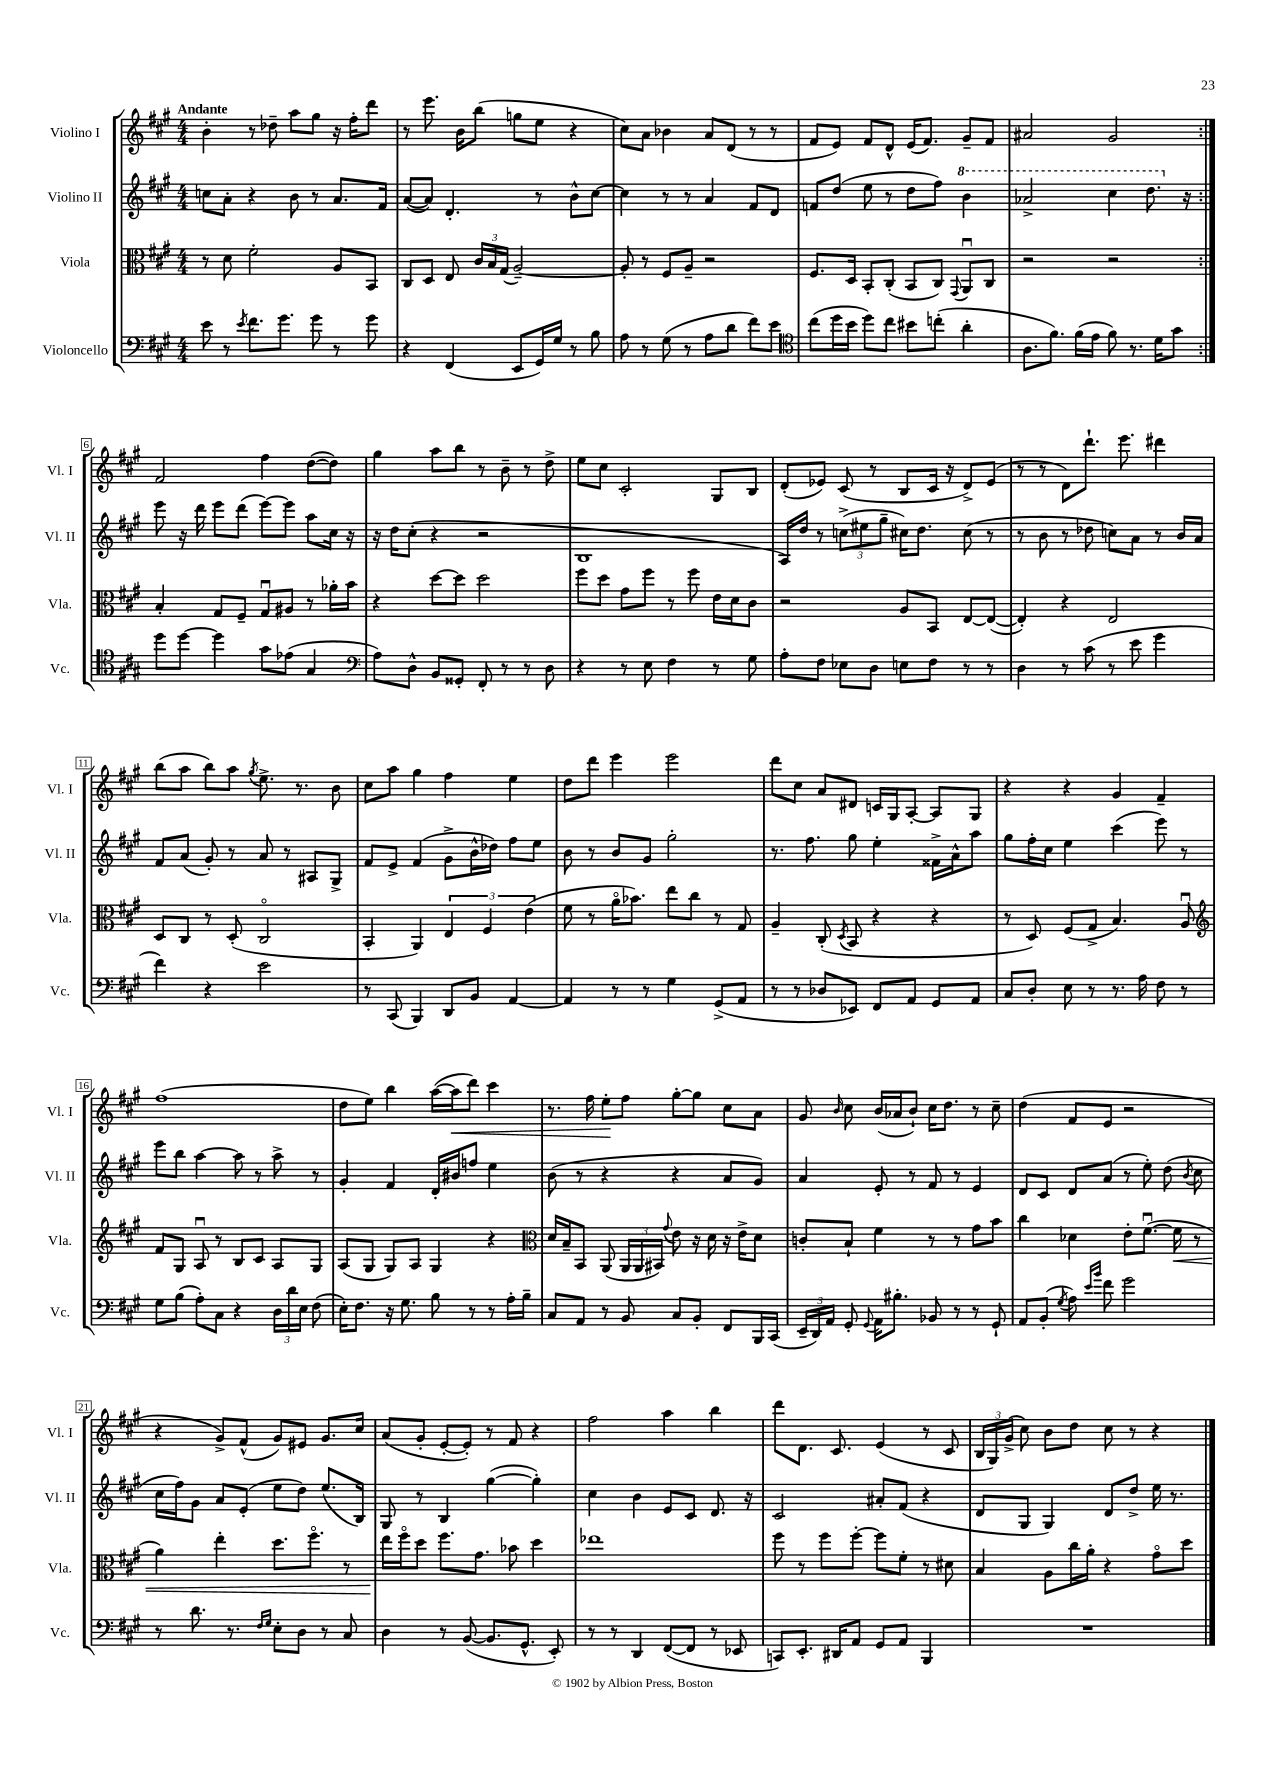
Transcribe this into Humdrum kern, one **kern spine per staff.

**kern	**kern	**kern	**kern
*staff4	*staff3	*staff2	*staff1
*clefF4	*clefC3	*clefG2	*clefG2
*k[f#c#g#]	*k[f#c#g#]	*k[f#c#g#]	*k[f#c#g#]
*M4/4	*M4/4	*M4/4	*M4/4
8e\	8r	8cc\L	4b'\
8r	8d\	8a'\J	.
8qe/	.	.	.
8.f#\L	2f#'\	4r	8r
.	.	.	8dd-~\
8.g#\J	.	.	.
.	.	8b\	8aa\L
8g#\	.	8r	8gg#\J
8r	8A/L	8.a/L	16r
.	.	.	16ff#'\LK
8g#\	8BB/J	.	8ddd\J
.	.	16f#/Jk	.
=	=	=	=
4r	8C#/L	([8a/L	8r
.	8D/J	8a/]J)	8.eee\
(4FF#/	8E/	4.d'/	.
.	.	.	16b\LK
.	24c#/LL	.	(8bb\J
.	24B/	.	.
.	(24G#/JJ	.	.
8EE/L	[2A~/)	.	8gg\L
16GG#/L)	.	8r	8ee\J
16G#/JJ	.	.	.
8r	.	8b^^\L	4r
8B\	.	[8cc#\J	.
=	=	=	=
8A\	8A'/]	4cc#\]	8cc#\L)
8r	8r	.	8a\J
(8G#\	8F#/L	8r	4b-\
8r	8A~/J	8r	.
8A\L	2r	4a/	8a/L
8d\J	.	.	(8d/J
8f#\L)	.	8f#/L	8r
8e\J	.	8d/J	8r
=	=	=	=
*clefC4	*	*	*
(8cc#\L	8.F#/L	8f/L	8f#/L
16dd\L	.	(8dd/J	8e/J)
16b\JJ	16D/Jk	.	.
8dd\L)	8BB'/L	8ee\	8f#/L
8cc#\J	(8C#'/J	8r	8d^^/J
8b#\L	8BB/L	8dd\L	(16e/LK
.	.	.	8.f#/J)
(8cc'\J	8C#/J)	8ff#\J)	.
.	8qqGG#/	.	.
4a'\	8AAu/L	4bb\	8g#~/L
.	8C#/J	.	8f#/J
=	=	=	=
8.A\L	2r	2aa-^/	2a#/
8.f#\J)	.	.	.
(16f#\LL	.	.	.
16e\JJ	.	.	.
8f#\)	2r	4ccc#\	2g#/
8.r	.	.	.
.	.	8.ddd\	.
16d\LK	.	.	.
8g#\J	.	.	.
.	.	16r	.
=:|!	=:|!	=:|!	=:|!
8dd\L	4B'/	8eee\	2f#/
[8dd\J	.	16r	.
.	.	16ddd\	.
4dd\]	8G#/L	8eee\L	.
.	8F#~/J	(8ddd\J	.
8g#\L	8G#u/L	[8eee\L)	4ff#\
(8e-\J	8A#/J	8eee\]J	.
4G#/	8r	8aa\L	([8dd\L
.	16a-'\LL	16cc#\Jk	8dd\]J)
.	16b\JJ	16r	.
=	=	=	=
*clefF4	*	*	*
8A\L)	4r	16r	4gg#\
.	.	16dd\LK	.
8D^^\J	.	(8cc#'\J	.
8BB/L	[8dd\L	4r	8aa\L
8GG##'/J	8dd\]J	.	8bb\J
8FF#'/	2dd\	2r	8r
8r	.	.	8b~\
8r	.	.	8r
8D\	.	.	8dd^\
=	=	=	=
4r	8ff#\L	1B	8ee\L
.	8dd\J	.	8cc#\J
8r	8g#\L	.	2c#'/
8E\	8ff#\J	.	.
4F#\	8r	.	.
.	8ff#\	.	.
8r	16e\LL	.	8G#/L
.	16d\J	.	.
8G#\	8c#\J	.	8B/J
=	=	=	=
8A'\L	2r	16A/LL)	(8d'/L
.	.	16dd/JJ	.
8F#\J	.	8r	8e-/J)
8E-\L	.	(12cc^\L	(8c#/
.	.	12ee#\	.
8D\J	.	.	8r
.	.	12gg#~\J	.
8E\L	8A/L	16cc#\LK)	8B/L
.	.	8.dd\J	.
8F#\J	8BB/J	.	16c#/Jk
.	.	.	16r
8r	[8E/L	(8cc#\	8d^/L)
8r	(8E/_J	8r	(8e-/J
=	=	=	=
4D\	4E'/])	8r	8r
.	.	8b\	8r
8r	4r	8r	8d\L)
(8c#\	.	8dd-\	8.ddd`\J
8r	2E/	8cc\L)	.
.	.	.	8.eee\
8e\	.	8a\J	.
4g#\	.	8r	4ddd#\
.	.	16b/LL	.
.	.	16a/JJ	.
=	=	=	=
4f#\)	8D/L	8f#/L	(8bb\L
.	8C#/J	(8a/J	8aa\J
4r	8r	8g#'/)	8bb\L)
.	(8D'/	8r	8aa\J
.	.	.	8qgg#/
2e\	2C#o/	8a/	8.ee^\
.	.	8r	.
.	.	.	8.r
.	.	8A#/L	.
.	.	8G#^/J	8b\
=	=	=	=
8r	4BB'/	8f#/L	8cc#\L
(8CC#/	.	8e^/J	8aa\J
4BBB/)	4AA/)	(4f#/	4gg#\
8DD/L	6E/	8g#^\L	4ff#\
8BB/J	.	16b^^\L	.
.	6F#/	.	.
.	.	16dd-\JJ)	.
[4AA/	.	8ff#\L	4ee\
.	(6e\	.	.
.	.	8ee\J	.
=	=	=	=
4AA/]	8f#\	8b\	8dd\L
.	8r	8r	8ddd\J
8r	16ao\LK	8b/L	4eee\
.	8.b-\J)	.	.
8r	.	8g#/J	.
4G#\	8ee\L	2gg#'\	2eee\
.	8cc#\J	.	.
(8GG#^/L	8r	.	.
8AA/J	8G#/	.	.
=	=	=	=
8r	4A~/	8.r	8ddd\L
8r	.	.	8cc#\J
.	.	8.ff#\	.
8D-/L	(8C#'/	.	8a/L
.	8qD/	.	.
8EE-/J)	8BB/	8gg#\	8d#/J
8FF#/L	4r	4ee'\	16c/LL
.	.	.	16G#/J
8AA/J	.	.	[8A'/J
8GG#/L	4r	16f##^\LL	8A/]L
.	.	16a^^\J	.
8AA/J	.	8aa\J	8G#/J
=	=	=	=
8C#/L	8r	8gg#\L	4r
8D'/J	8D/)	16ff#'\L	.
.	.	16cc#\JJ	.
8E\	(8F#/L	4ee\	4r
8r	8G#^/J	.	.
8.r	4.B/)	(4ccc#\	4g#/
16A\	.	.	.
8F#\	.	8eee\)	4f#~/
8r	8Au/	8r	.
=	=	=	=
*	*clefG2	*	*
8G#\L	8f#/L	8eee\L	(1ff#
(8B\J	8G#/J	8bb\J	.
8A'\L)	8Au/	[4aa\	.
8C#\J	8r	.	.
4r	8B/L	8aa\]	.
.	8c#/J	8r	.
24D\LL	8A/L	8aa^\	.
24d\	.	.	.
24E\JJ	.	.	.
(8F#\	8G#/J	8r	.
=	=	=	=
16E'\LK)	(8A/L	4g#'/	8dd\L
8.F#\J	.	.	.
.	8G#/J	.	8ee\J)
16r	8G#/L)	4f#/	4bb\
8.G#\	.	.	.
.	8A/J	.	.
8B\	4G#/	16d'/LL	([16aa\LL
.	.	16b#/J	16aa\]J
8r	.	8ff/J	8ddd\J)
8r	4r	4ee\	4ccc#\
16A'\LL	.	.	.
16B~\JJ	.	.	.
=	=	=	=
*	*clefC3	*	*
8C#/L	16d/LL	(8b\	8.r
.	16B~/J	.	.
8AA/J	8BB/J	8r	.
.	.	.	16ff#\
8r	(8AA/	4r	8ee'\L
8BB/	24AA/LL	.	8ff#\J
.	24AA/	.	.
.	24BB#/JJ)	.	.
.	8qqg#/	.	.
8C#/L	8e\	4r	[8gg#'\L
8BB'/J	16r	.	8gg#\]J
.	16d\	.	.
8FF#/L	16r	8a/L	8cc#\L
.	16e^\LK	.	.
16BBB/L	8d\J	8g#/J)	8a\J
(16CC#/JJ	.	.	.
=	=	=	=
24EE~/LL	8c'/L	4a/	8g#/
24DD/)	.	.	.
24AA/JJ	.	.	.
.	.	.	16qqb/
8GG#'/	8B`/J	.	8cc#\
8qqGG#/	.	.	.
16AA\LK	4f#\	8e'/	(16b/LL
8.B#'\J	.	.	16a-/J
.	.	8r	8b`/J)
8BB-/	8r	8f#/	16cc#\LK
.	.	.	8.dd\J
8r	8r	8r	.
8r	8g#\L	4e/	8r
8GG#`/	8b\J	.	8cc#~\
=	=	=	=
8AA/L	4cc#\	8d/L	(4dd\
(8BB'/J	.	8c#/J	.
8qG#/	.	.	.
8A\)	4d-\	8d/L	8f#/L
16qqe/LL	.	.	.
16qqb/JJ	.	.	.
8f#\	.	(8a/J	8e/J
2g#\	8e'\L	8r	2r
.	([8.f#u\J	8ee'\)	.
.	.	(8dd\	.
.	16f#\]	.	.
.	.	8qb/	.
.	8r	8cc#\	.
=	=	=	=
8r	4a\)	16cc#\LL	4r
.	.	16ff#\J)	.
8.d\	.	8g#\J	.
.	4ee'\	8a/L	8g#^/L)
8.r	.	.	.
.	.	(8e'/J	(8f#^^/J
16qqF#/LL	.	.	.
16qqG#/JJ	.	.	.
8E'\L	8.dd\L	8ee\L	8g#/L)
8D\J	.	8dd\J)	8e#/J
.	8.ff#o\J	.	.
8r	.	(8.ee/L	8.g#/L
8C#/	8r	.	.
.	.	16B/Jk)	16cc#/Jk
=	=	=	=
4D\	16ee\LL	8G#/	(8a/L
.	16ff#o\J	.	.
.	8dd\J	8r	8g#'/J
8r	8.ff#\L	4B/	[8e'/L
([8BB/	.	.	8e'/]J)
.	8.g#\J	.	.
8.BB/]L	.	([4gg#\	8r
.	8b-\	.	8f#/
8.GG#^^/J	.	.	.
.	4dd\	4gg#'\])	4r
8EE'/)	.	.	.
=	=	=	=
8r	1ee-	4cc#\	2ff#\
8r	.	.	.
4DD/	.	4b\	.
([8FF#/L	.	8e/L	4aa\
8FF#/]J	.	8c#/J	.
8r	.	8.d/	4bb\
8EE-/	.	.	.
.	.	16r	.
=	=	=	=
8CC/L)	8ff#\	2c#/	8ddd\L
8.EE'/J	8r	.	8.d\J
.	8ff#\L	.	.
16DD#/LK	.	.	8.c#/
8AA/J	[8ff#'\J	.	.
8GG#/L	8ff#\]L	8a#'/L	(4e/
8AA/J	8f#'\J	(8f#/J	.
4BBB/	8r	4r	8r
.	8d#\	.	8c#/
=	=	=	=
1r	4B/	8d/L	24B/LL
.	.	.	24G#/)
.	.	.	(24g#^/JJ
.	.	8G#/J	8cc#\)
.	8A\L	4G#/)	8b\L
.	16cc#\L	.	8dd\J
.	16a'\JJ	.	.
.	4r	8d/L	8cc#\
.	.	8dd^/J	8r
.	8g#o\L	16ee\	4r
.	.	8.r	.
.	8dd\J	.	.
==	==	==	==
*-	*-	*-	*-
